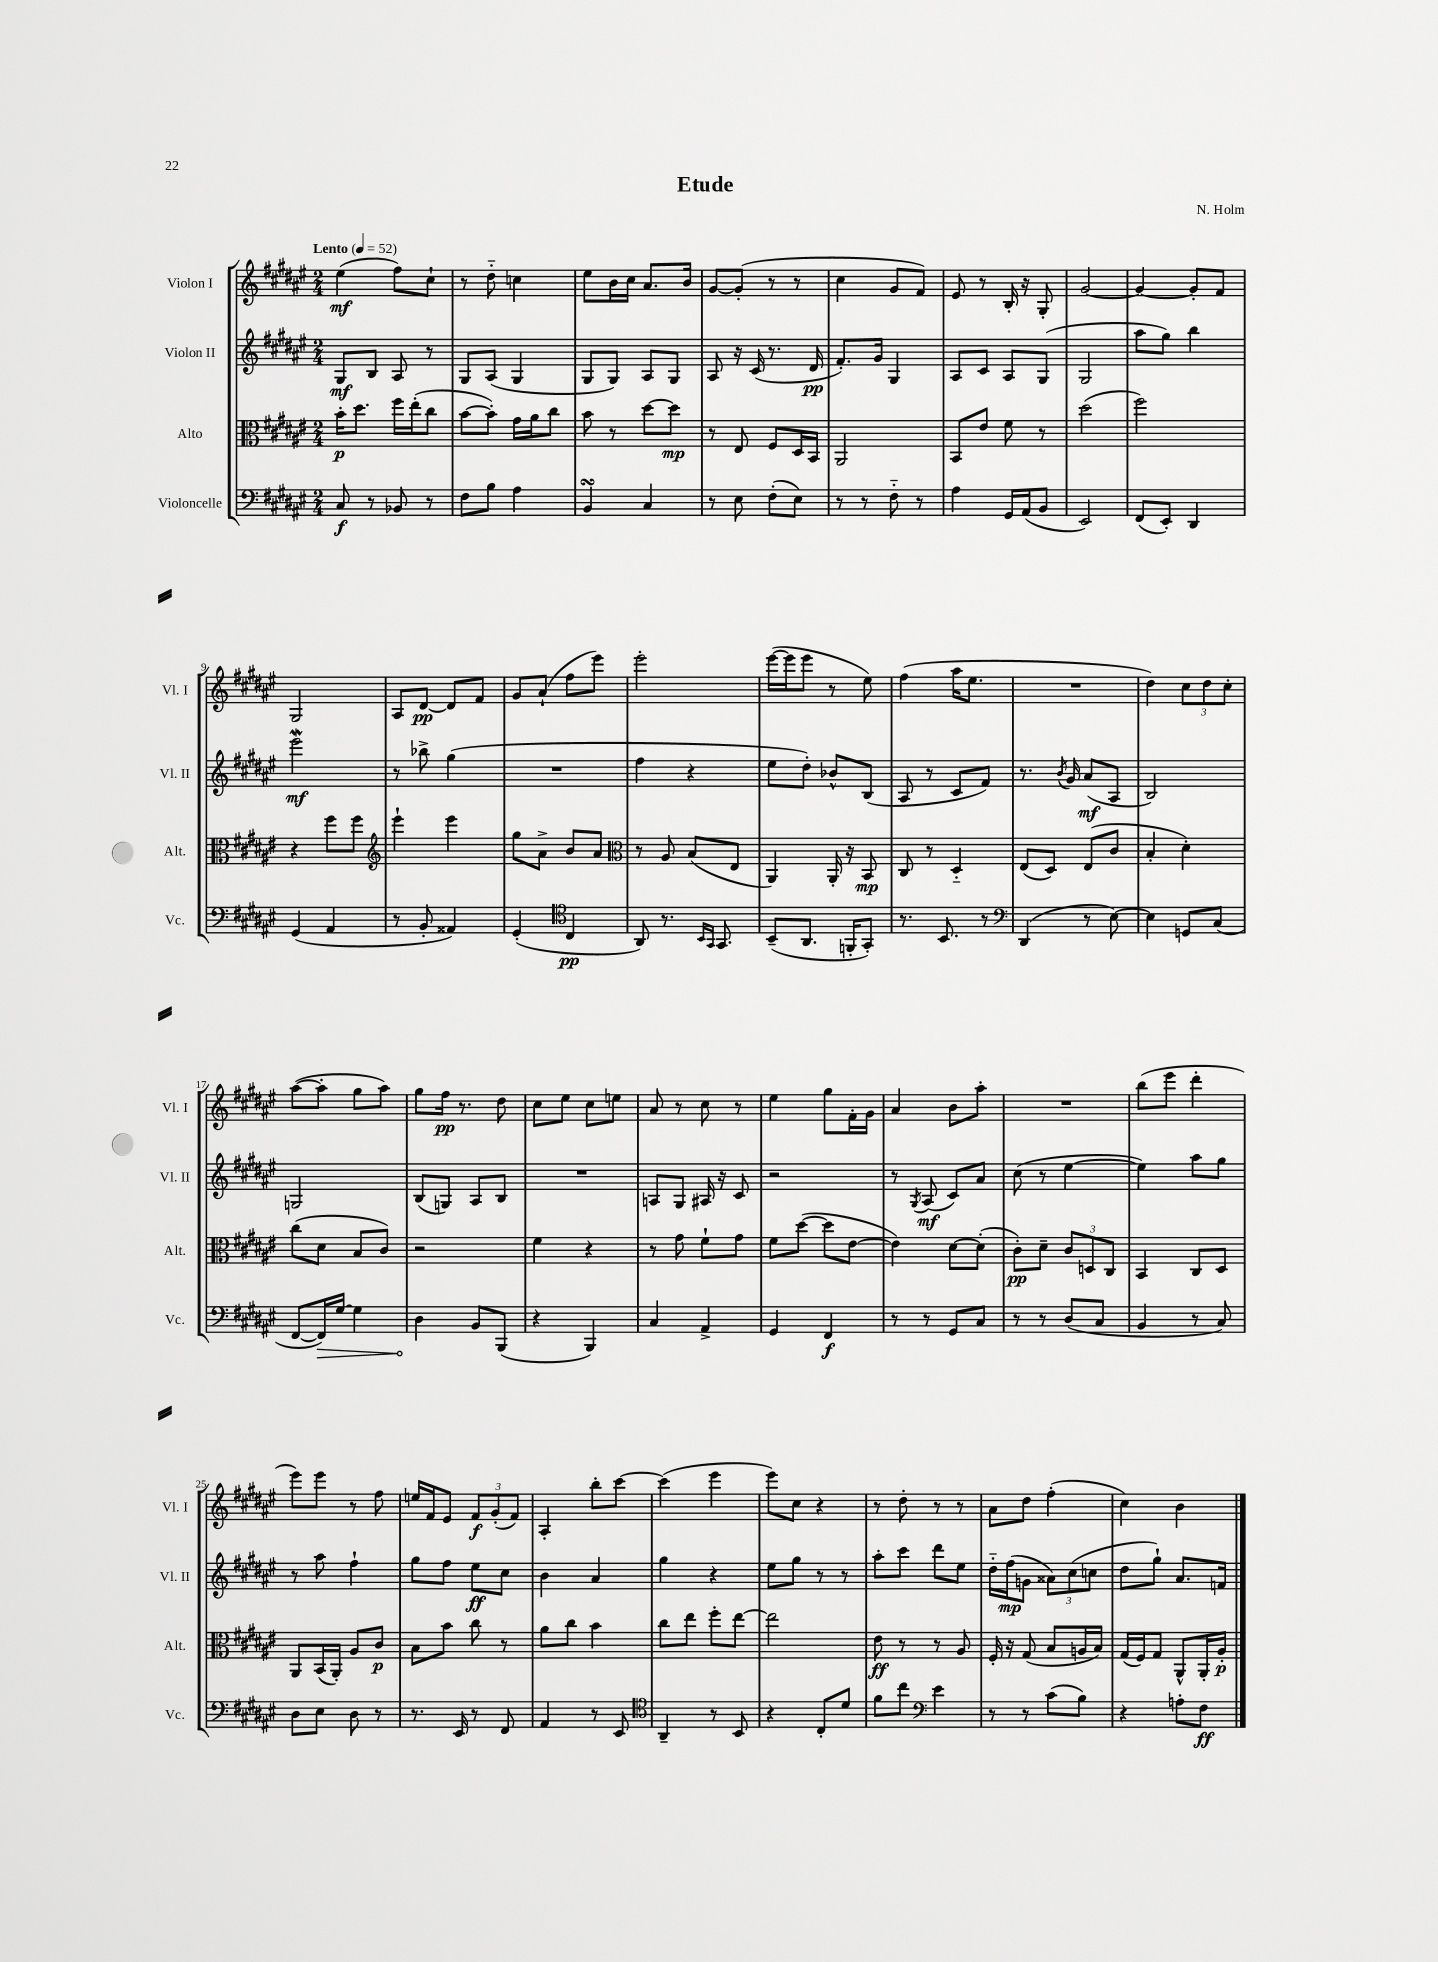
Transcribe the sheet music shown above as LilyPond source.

\header { title = "Etude" composer = "N. Holm" }
<<
\new StaffGroup <<
\new Staff = "s0" \with { instrumentName = "Violon I" shortInstrumentName = "Vl. I" } {
    \clef treble \key fis \major \numericTimeSignature \time 2/4 \tempo "Lento" 4 = 52
    eis''4\mf( fis''8) cis''8-! |
    r8 dis''8-_ c''4 |
    eis''8 b'16 cis''16 ais'8. b'16 |
    gis'8~ gis'8-.( r8 r8 |
    cis''4 gis'8 fis'8) |
    eis'8 r8 b16-. r16 gis8-. |
    gis'2~ |
    gis'4~ gis'8-. fis'8 |
    gis2 |
    ais8 dis'8~\pp dis'8 fis'8 |
    gis'8 ais'8-!( fis''8 eis'''8) |
    eis'''2-. |
    eis'''16~( eis'''16 eis'''8 r8 eis''8) |
    fis''4( ais''16 eis''8. |
    R2 |
    dis''4) \tuplet 3/2 { cis''8 dis''8 cis''8-. } |
    ais''8~( ais''8-. gis''8 ais''8) |
    gis''8 fis''16\pp r8. dis''8 |
    cis''8 eis''8 cis''8 e''8 |
    ais'8 r8 cis''8 r8 |
    eis''4 gis''8 fis'16-. gis'16 |
    ais'4 b'8 ais''8-. |
    R2 |
    b''8( eis'''8 dis'''4-. |
    eis'''8) eis'''8 r8 fis''8 |
    e''16 fis'16 eis'8 \tuplet 3/2 { fis'8\f gis'8-.( fis'8) } |
    ais4-. b''8-. cis'''8~ |
    cis'''4( eis'''4 |
    eis'''8) cis''8 r4 |
    r8 dis''8-. r8 r8 |
    ais'8 dis''8 fis''4-.( |
    cis''4) b'4 \bar "|." |
}
\new Staff = "s1" \with { instrumentName = "Violon II" shortInstrumentName = "Vl. II" } {
    \clef treble \key fis \major \numericTimeSignature \time 2/4
    gis8\mf b8 ais8 r8 |
    gis8 ais8( gis4 |
    gis8 gis8) ais8 gis8 |
    ais8 r16 cis'16( r8. dis'16\pp |
    fis'8.-.) gis'16 gis4 |
    ais8 cis'8 ais8 gis8( |
    gis2 |
    ais''8 gis''8) b''4 |
    eis'''2\mordent\mf |
    r8 bes''8-> gis''4( |
    R2 |
    fis''4 r4 |
    eis''8 dis''8-.) bes'8-^ b8( |
    ais8 r8 cis'8 fis'8) |
    r8. \acciaccatura { b'8 } gis'16 ais'8\mf( ais8 |
    b2) |
    g2 |
    b8( g8) ais8 b8 |
    R2 |
    a8 gis8 ais16 r16 cis'8 |
    r2 |
    r8 \acciaccatura { gis8 } ais8\mf( cis'8) ais'8 |
    cis''8( r8 eis''4~ |
    eis''4) ais''8 gis''8 |
    r8 ais''8 fis''4-! |
    gis''8 fis''8 eis''8\ff cis''8 |
    b'4 ais'4 |
    gis''4 r4 |
    eis''8 gis''8 r8 r8 |
    ais''8-. cis'''8 dis'''8 eis''8 |
    dis''16-_ fis''16\mp( g'8 \tuplet 3/2 { aisis'8) cis''8( c''8 } |
    dis''8 gis''8-!) ais'8. f'16 \bar "|." |
}
\new Staff = "s2" \with { instrumentName = "Alto" shortInstrumentName = "Alt." } {
    \clef alto \key fis \major \numericTimeSignature \time 2/4
    b'16-.\p dis''8. fis''16 eis''16-.( cis''8 |
    b'8~ b'8-.) gis'16 ais'16 cis''8 |
    b'8 r8 dis''8~ dis''8\mp |
    r8 eis8 fis8 dis16 b,16 |
    ais,2 |
    b,8 eis'8 fis'8 r8 |
    dis''2( |
    fis''2) |
    r4 fis''8 fis''8 |
    \clef treble eis'''4-! eis'''4 |
    gis''8 ais'8-> b'8 ais'8 |
    \clef alto r8 ais8 b8( eis8 |
    ais,4) ais,16-. r16 b,8\mp |
    cis8 r8 dis4-_ |
    eis8( dis8) eis8( cis'8 |
    b4-. dis'4-.) |
    cis''8( dis'8 b8 cis'8) |
    r2 |
    fis'4 r4 |
    r8 gis'8 fis'8-! gis'8 |
    fis'8 dis''8~( dis''8 eis'8~ |
    eis'4) dis'8~ dis'8-.( |
    cis'8-.\pp) dis'8-- \tuplet 3/2 { cis'8 d8 cis8 } |
    b,4 cis8 dis8 |
    ais,8 b,16( ais,16-.) ais8 cis'8\p |
    b8 b'8 cis''8 r8 |
    ais'8 cis''8 b'4 |
    cis''8 eis''8 fis''8-. eis''8~ |
    eis''2 |
    eis'8\ff r8 r8 ais8 |
    fis16-. r16 gis8( b8 a16 b16) |
    gis16( fis16) gis8 ais,8-^ ais,16-. ais16-.\p \bar "|." |
}
\new Staff = "s3" \with { instrumentName = "Violoncelle" shortInstrumentName = "Vc." } {
    \clef bass \key fis \major \numericTimeSignature \time 2/4
    cis8\f r8 bes,8 r8 |
    fis8 b8 ais4 |
    b,4\turn cis4 |
    r8 eis8 fis8-.( eis8) |
    r8 r8 fis8-_ r8 |
    ais4 gis,16 ais,16( b,8 |
    eis,2) |
    fis,8( eis,8-.) dis,4 |
    gis,4( ais,4 |
    r8 b,8-. aisis,4) |
    gis,4-.( \clef tenor cis4\pp |
    ais,8) r8. \grace { b,16 gis,16 } gis,8. |
    b,8--( ais,8. f,16-. gis,8-.) |
    r8. b,8. r8 |
    \clef bass dis,4( r8 eis8~) |
    eis4 g,8 cis8( |
    fis,8~ \once \override Hairpin.circled-tip = ##t fis,16\>) gis16~ gis4 |
    dis4\! b,8 b,,8( |
    r4 b,,4) |
    cis4 ais,4-> |
    gis,4 fis,4\f |
    r8 r8 gis,8 cis8 |
    r8 r8 dis8( cis8 |
    b,4 r8 cis8) |
    dis8 eis8 dis8 r8 |
    r8. eis,16 r8 fis,8 |
    ais,4 r8 eis,8 |
    \clef tenor ais,4-- r8 b,8 |
    r4 cis8-. dis'8 |
    fis'8 cis''8 \clef bass eis'4 |
    r8 r8 cis'8( b8) |
    r4 a8-. fis8\ff \bar "|." |
}
>>
>>
